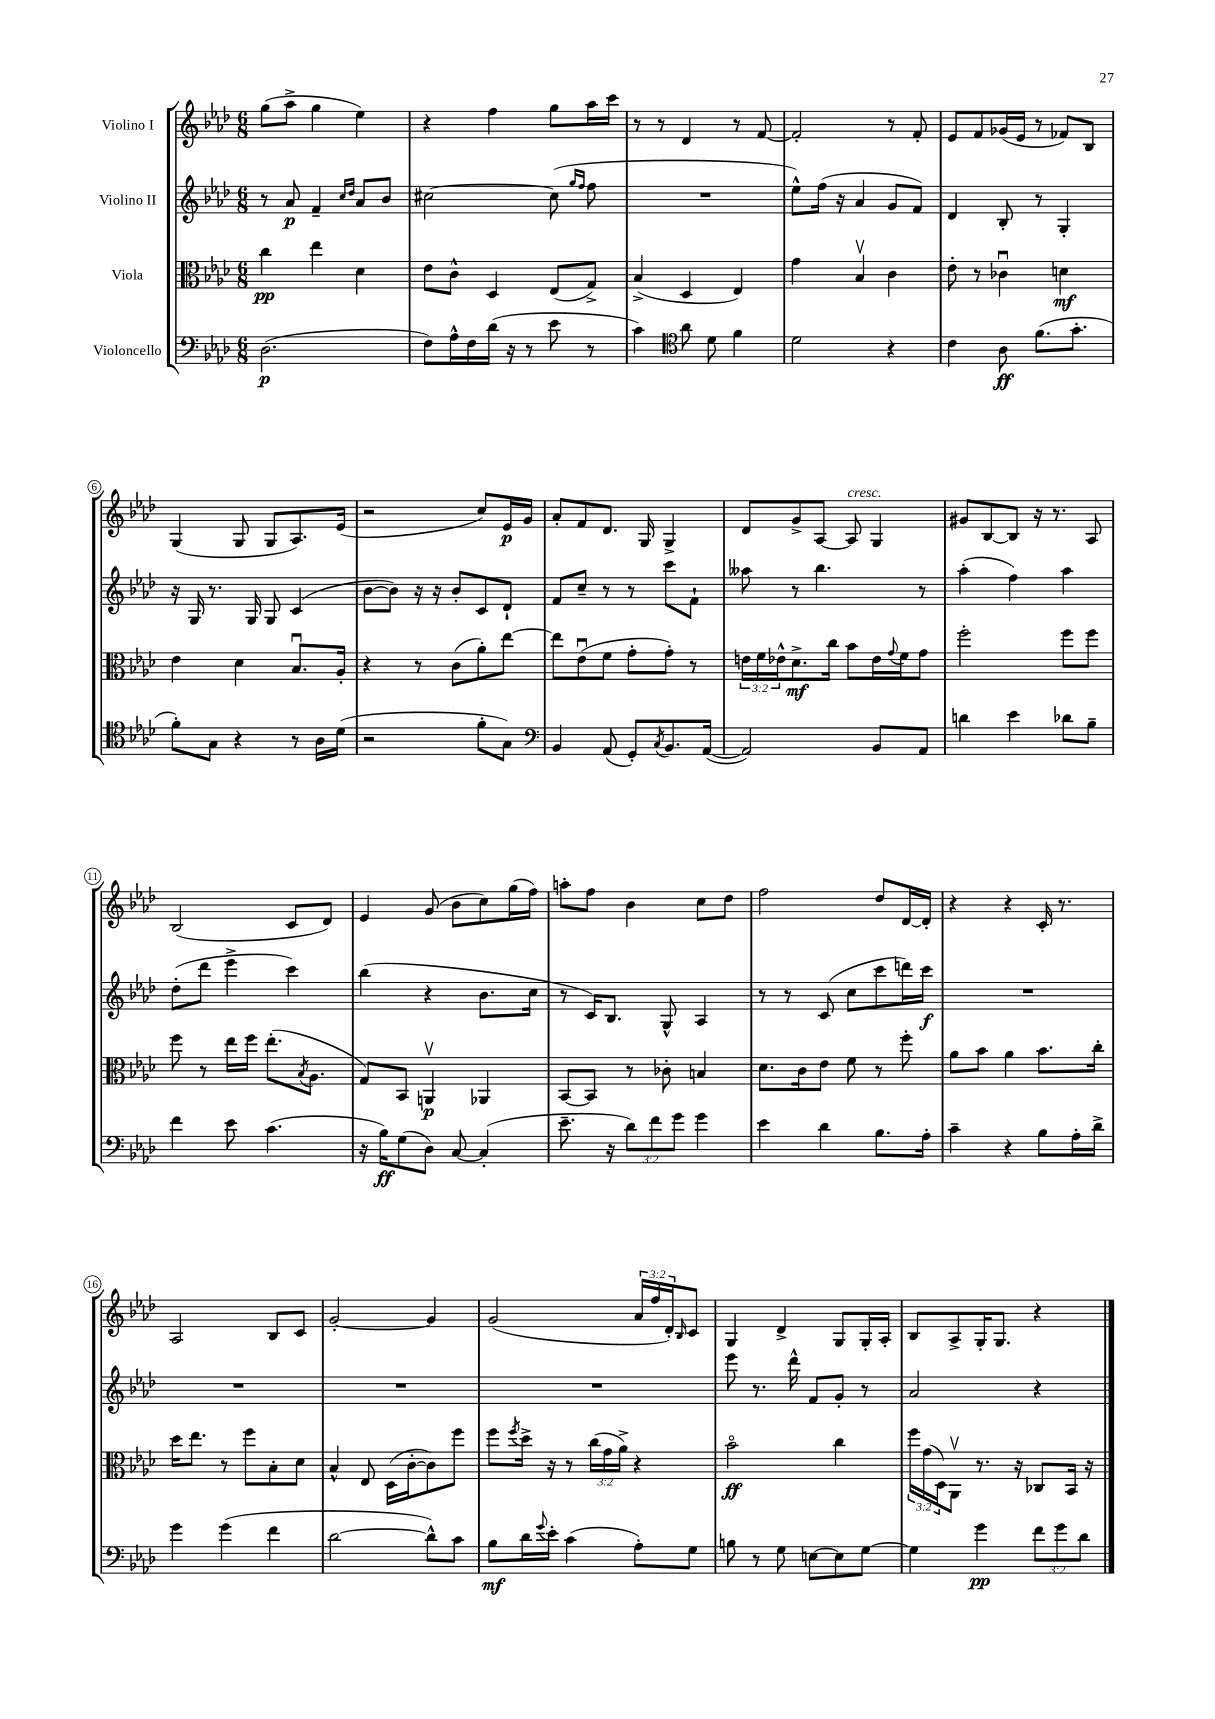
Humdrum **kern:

**kern	**kern	**kern	**kern
*staff4	*staff3	*staff2	*staff1
*clefF4	*clefC3	*clefG2	*clefG2
*k[b-e-a-d-]	*k[b-e-a-d-]	*k[b-e-a-d-]	*k[b-e-a-d-]
*M6/8	*M6/8	*M6/8	*M6/8
(2.D-	4cc	8r	(8gg
.	.	8a-	8aa-^
.	4ee-	4f~	4gg
.	.	16qqcc	.
.	.	16qqdd-	.
.	4d-	8a-	4ee-)
.	.	8b-	.
=	=	=	=
8F)	8e-	[2cc#	4r
16A-^^	8c^^	.	.
16F	.	.	.
(16d-	4D-	.	4ff
16r	.	.	.
8r	.	.	.
8e-	(8E-	(8cc#]	8gg
.	.	16qqgg	.
.	.	16qqff	.
8r	8G^)	8ff	16aa-
.	.	.	16ccc
=	=	=	=
4c)	(4B-^	2.r	8r
.	.	.	8r
*clefC4	*	*	*
8a-	4D-	.	4d-
8d-	.	.	.
4f	4E-)	.	8r
.	.	.	[8f
=	=	=	=
2d-	4g	8ee-^^)	2f']
.	.	(16ff	.
.	.	16r	.
.	4B-v	4a-	.
4r	4c	8g	8r
.	.	8f)	8f'
=	=	=	=
4c	8e-'	4d-	8e-
.	8r	.	8f
8A-	4c-u	8B-'	(16g-
.	.	.	16e-
(8.f	.	8r	8r
.	4d	4G'	8f-)
8.g'	.	.	.
.	.	.	8B-
=	=	=	=
8f')	4e-	16r	(4G
.	.	16G	.
8G	.	8.r	.
4r	4d-	.	8G
.	.	16G	.
.	.	8G	8G
8r	8.B-u	(4c	8.A-)
16A-	.	.	.
(16d-	16A-'	.	(16e-
=	=	=	=
2r	4r	[8b-	2r
.	.	8b-])	.
.	8r	16r	.
.	.	16r	.
.	(8c	8b-'	.
8f'	8a-')	8c	8cc)
8G)	[8ee-	8d-`	16e-
.	.	.	16g
=	=	=	=
*clefF4	*	*	*
4BB-	8ee-]	8f	8a-'
.	(8e-u	8cc~	8f
(8AA-	8f	8r	8.d-
8GG')	8g'	8r	.
.	.	.	16G
8qC	.	.	.
8.BB-	8g')	8ccc	4G^
.	8r	8f`	.
([16AA-	.	.	.
=	=	=	=
2AA-])	24e	8aa--	8d-
.	24f	.	.
.	24e-^^	.	.
.	8.d-^	8r	8g^
.	.	4.bb-	[8A-
.	16cc	.	.
.	8b-	.	8A-]
8BB-	16e-	.	4G
.	8qqg	.	.
.	16f	.	.
8AA-	8g	8r	.
=	=	=	=
4d	2ff'	(4aa-'	8g#
.	.	.	[8B-
4e-	.	4ff)	8B-]
.	.	.	16r
.	.	.	8.r
8d-	8ff	4aa-	.
8B-~	8ff	.	8A-
=	=	=	=
4f	8ff	(8dd-'	(2B-
.	8r	8ddd-	.
8e-	16ee-	4eee-^	.
.	16ff	.	.
(4.c	(8.ee-'	.	.
.	.	4ccc)	8c
.	8qB-	.	.
.	8.A-	.	.
.	.	.	8d-)
=	=	=	=
16r	8G)	(4bb-	4e-
16B-)	.	.	.
(8G	8BB-	.	.
8D-)	4AAv	4r	(8g
[8C	.	.	8b-
(4C']	4AA-	8.b-	8cc)
.	.	.	(16gg
.	.	16cc	16ff)
=	=	=	=
8.e-~	[8BB-	8r	8aa'
.	8BB-]	16c)	8ff
16r	.	8.B-	.
12d-)	8r	.	4b-
12f	.	.	.
.	8c-'	8G^^	.
12g	.	.	.
4g	4B	4A-	8cc
.	.	.	8dd-
=	=	=	=
4e-	8.d-	8r	2ff
.	.	8r	.
.	16c	.	.
4d-	8e-	(8c	.
.	8f	8cc	.
8.B-	8r	8ccc	8dd-
.	8ff'	16ddd)	[16d-
16A-'	.	16ccc	16d-']
=	=	=	=
4c~	8a-	2.r	4r
.	8b-	.	.
4r	4a-	.	4r
8B-	8.b-	.	16c'
.	.	.	8.r
16A-'	.	.	.
16d-^	16cc'	.	.
=	=	=	=
4g	16dd-	2.r	2A-
.	8.ee-	.	.
(4g	8r	.	.
.	8ff	.	.
4f	8B-'	.	8B-
.	8d-	.	8c
=	=	=	=
[2d-	4B-^^	2.r	[2g'
.	8E-	.	.
.	(16D-	.	.
.	[16c'	.	.
8d-^^])	8c])	.	4g]
8c	8ff	.	.
=	=	=	=
8B-	8ff	2.r	(2g
.	8qff	.	.
16d-	16dd-^	.	.
8qqg	.	.	.
16e-'	16r	.	.
(4c	8r	.	.
.	(24cc	.	.
.	24g	.	.
.	24a-^)	.	.
8A-')	4r	.	24a-
.	.	.	24ff
.	.	.	24d-')
.	.	.	16qqB-
8G	.	.	8c
=	=	=	=
8B	2b-o	8eee-	4G
8r	.	8.r	.
8G	.	.	4d-^
.	.	16ddd-^^	.
[8E	.	8f	.
8E]	4cc	8g'	8G
[8G	.	8r	16G'
.	.	.	16A-'
=	=	=	=
4G]	24ff	2a-	8B-
.	(24g	.	.
.	24D-)	.	.
.	8AA-v	.	8A-^
4g	8.r	.	16G'
.	.	.	8.G
.	16r	.	.
12f	8C-	4r	4r
12g	.	.	.
.	16BB-	.	.
12d-	.	.	.
.	16r	.	.
==	==	==	==
*-	*-	*-	*-
